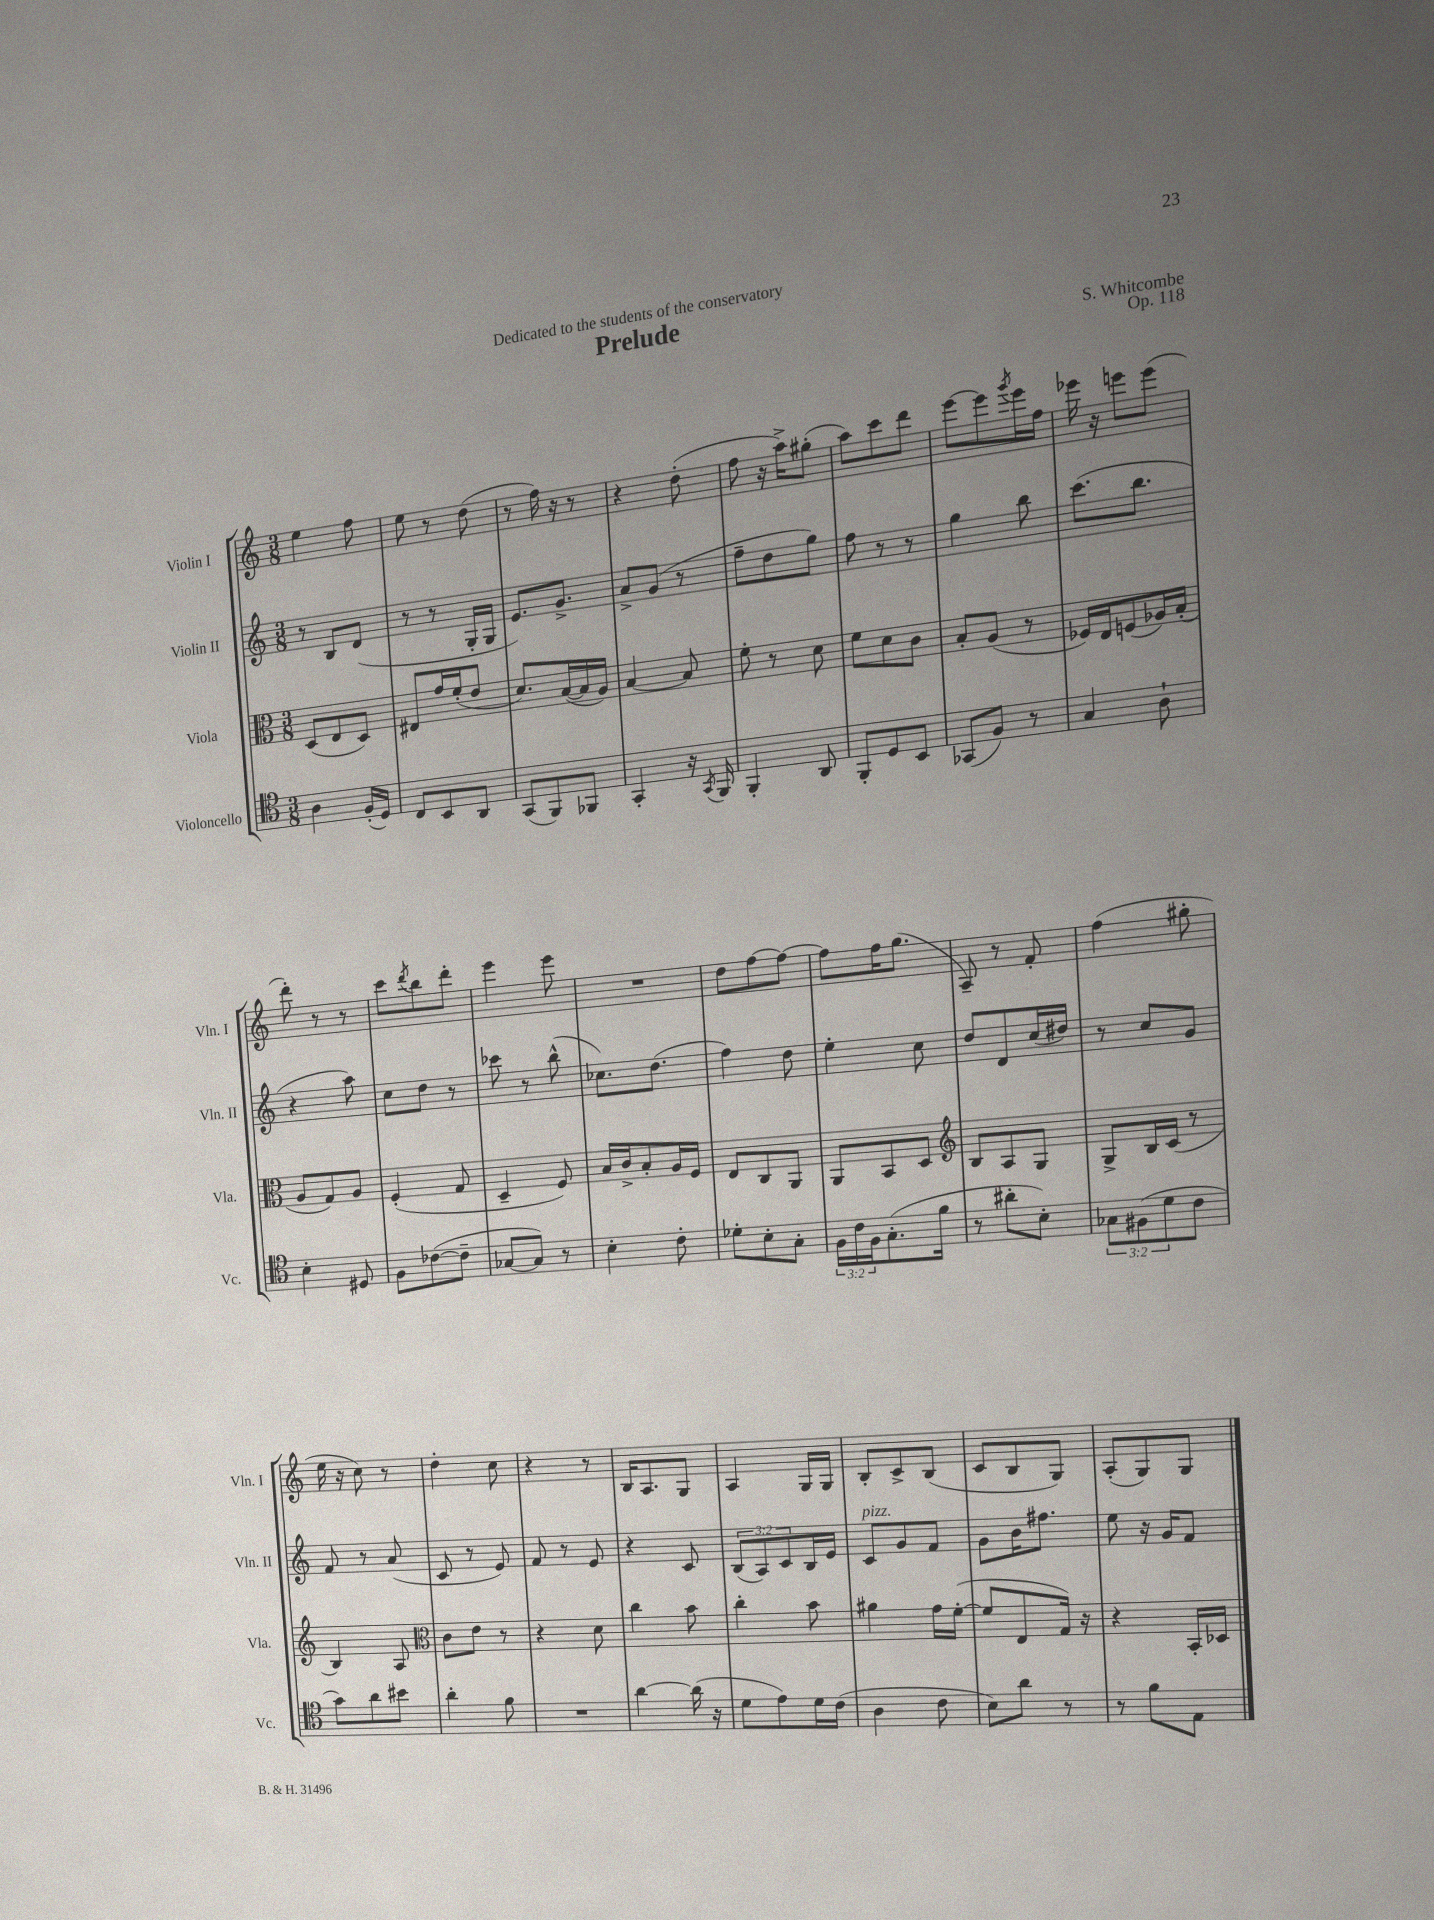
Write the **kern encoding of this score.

**kern	**kern	**kern	**kern
*part4	*part3	*part2	*part1
*staff4	*staff3	*staff2	*staff1
*I"Violoncello	*I"Viola	*I"Violin II	*I"Violin I
*I'Vc.	*I'Vla.	*I'Vln. II	*I'Vln. I
*clefC4	*clefC3	*clefG2	*clefG2
*k[]	*k[]	*k[]	*k[]
*M3/8	*M3/8	*M3/8	*M3/8
=1	=1	=1	=1
4A\	(8D/L	8r	4ee\
.	8E/	8B/L	.
(16F'/LL	8D/J)	(8d/J	8ff\
16D/JJ)	.	.	.
=2	=2	=2	=2
8C/L	8E#X/L	8r	8ee\
8BB/	16g/L	8r	8r
.	(16f'/J	.	.
8AA/J	8e/J	16G'/LL	(8dd\
.	.	16G/JJ	.
=3	=3	=3	=3
(8GG/L	8.d/L)	8.e/L)	8r
8FF/)	.	.	16ff\)
.	([16B/L	8.g^/J	16r
8FF-X/J	16B/]	.	8r
.	16A/JJ)	.	.
=4	=4	=4	=4
4GG'/	[4B/	8a^/L	4r
.	.	(8g/J	.
16r	8B/]	8r	(8dd'\
8qGG/	.	.	.
16FF/	.	.	.
=5	=5	=5	=5
4FF'/	8f'\	8ff~\L	8ff\
.	8r	8dd\	16r
.	.	.	16aa^\KL)
8AA/	8d\	8gg\J)	(8gg#X'\J
=6	=6	=6	=6
8FF'/L	8f\L	8ff\	8aa\L)
8D/	8d\	8r	8ccc\
8BB/J	8c\J	8r	8ddd\J
=7	=7	=7	=7
(8GG-X/L	8B'/L	4gg\	[8eee\L
8F/J)	(8A/J	.	8eee\]
.	.	.	8qggg/
8r	8r	8bb\	16eee\L
.	.	.	16ff\JJ
=8	=8	=8	=8
4G/	16F-X/LL)	(8.ccc\L	16eee-X\
.	16E/J	.	16r
.	(8Fn/	.	8eeen\L
.	.	8.bb\J	.
8A`\	16A-X/L)	.	(8eee\J
.	(16B'/JJ	.	.
!!LO:LB:g=z
=9	=9	=9	=9
4B'\	8A/L	4r	8ddd'\)
.	8G/)	.	8r
8D#X/	8A/J	8aa\)	8r
=10	=10	=10	=10
8F\L	(4F'/	8cc\L	8ccc\L
.	.	.	8qddd/
([8c-X\	.	8dd\J	8bb\
8c-~\J]	8G/	8r	8ddd'\J
=11	=11	=11	=11
[8G-X/L	4D~/	8ccc-X\	4eee\
8G-/J])	.	8r	.
8r	8F/)	(8bb^^\	8eee\
=12	=12	=12	=12
4B'\	16B/LL	8.cc-X\L)	4.r
.	16c^/J	.	.
.	8B'/	.	.
.	.	(8.dd\J	.
8c'\	16A/L	.	.
.	16F/JJ	.	.
=13	=13	=13	=13
8d-X'\L	8E/L	4ff\)	8dd\L
8B'\	8C/	.	[8ff\
8G'\J	8AA/J	8dd\	8ff\J_
=14	=14	=14	=14
24F\LL	8AA/L	4ee'\	8ff\L]
24c\	.	.	.
24F\J	.	.	.
(8.G'\	8BB/	.	16ff\K
.	.	.	(8.gg\J
.	8D/J	8cc\	.
16f\Jk	.	.	.
=15	=15	=15	=15
*	*clefG2	*	*
8r	8B/L	8dd/L	8A~/)
8a#X'\L	8A/	8d/	8r
8B'\J)	8G/J	(16cc/L	8f'/
.	.	16dd#X/JJ)	.
=16	=16	=16	=16
12G-X\L	8G^/L	8r	(4ff\
(12F#X\	.	.	.
.	16B/L	8cc/L	.
12d\	.	.	.
.	(16c/JJ	.	.
8c\J	8r	8g/J	8gg#X'\
!!LO:LB:g=z
=17	=17	=17	=17
8g\L)	4B/)	8f/	16ee\
.	.	.	16r
8a\	.	8r	8cc\)
8b#X\J	8A/	(8a/	8r
=18	=18	=18	=18
*	*clefC3	*	*
4a'\	8c\L	8c/	4dd'\
.	8e\J	8r	.
8f\	8r	8e/)	8cc\
=19	=19	=19	=19
4.r	4r	8f/	4r
.	.	8r	.
.	8d\	8e/	8r
=20	=20	=20	=20
[4a\	4cc\	4r	16B/KL
.	.	.	8.A/
(16a\]	8b\	8c/	8G/J
16r	.	.	.
=21	=21	=21	=21
8d\L	4cc'\	(12B/L	4A/
.	.	12A/)	.
8e\)	.	.	.
.	.	12c/	.
16d\L	8b\	16B/L	16G/LL
(16c\JJ	.	16e/JJ	16G/JJ
=22	=22	=22	=22
!	!	!LO:TX:a:i:t=pizz.	!
4A\	4a#X\	8c/L	8B'/L
.	.	8g/	8c^/
8c\	16g\LL	8f/J	(8B/J
.	([16f'\JJ	.	.
=23	=23	=23	=23
8B\L)	8f/L]	8g\L	8c/L
8a\J	8E/	16b\K	8B/
.	.	8.ff#X\J	.
8r	16G/Jk)	.	8G/J)
.	16r	.	.
=24	=24	=24	=24
8r	4r	8ee\	(8A'/L
8f\L	.	16r	8G/)
.	.	16g/KL	.
8E\J	16BB'/LL	8f/J	8G/J
.	16D-X/JJ	.	.
==	==	==	==
*-	*-	*-	*-
